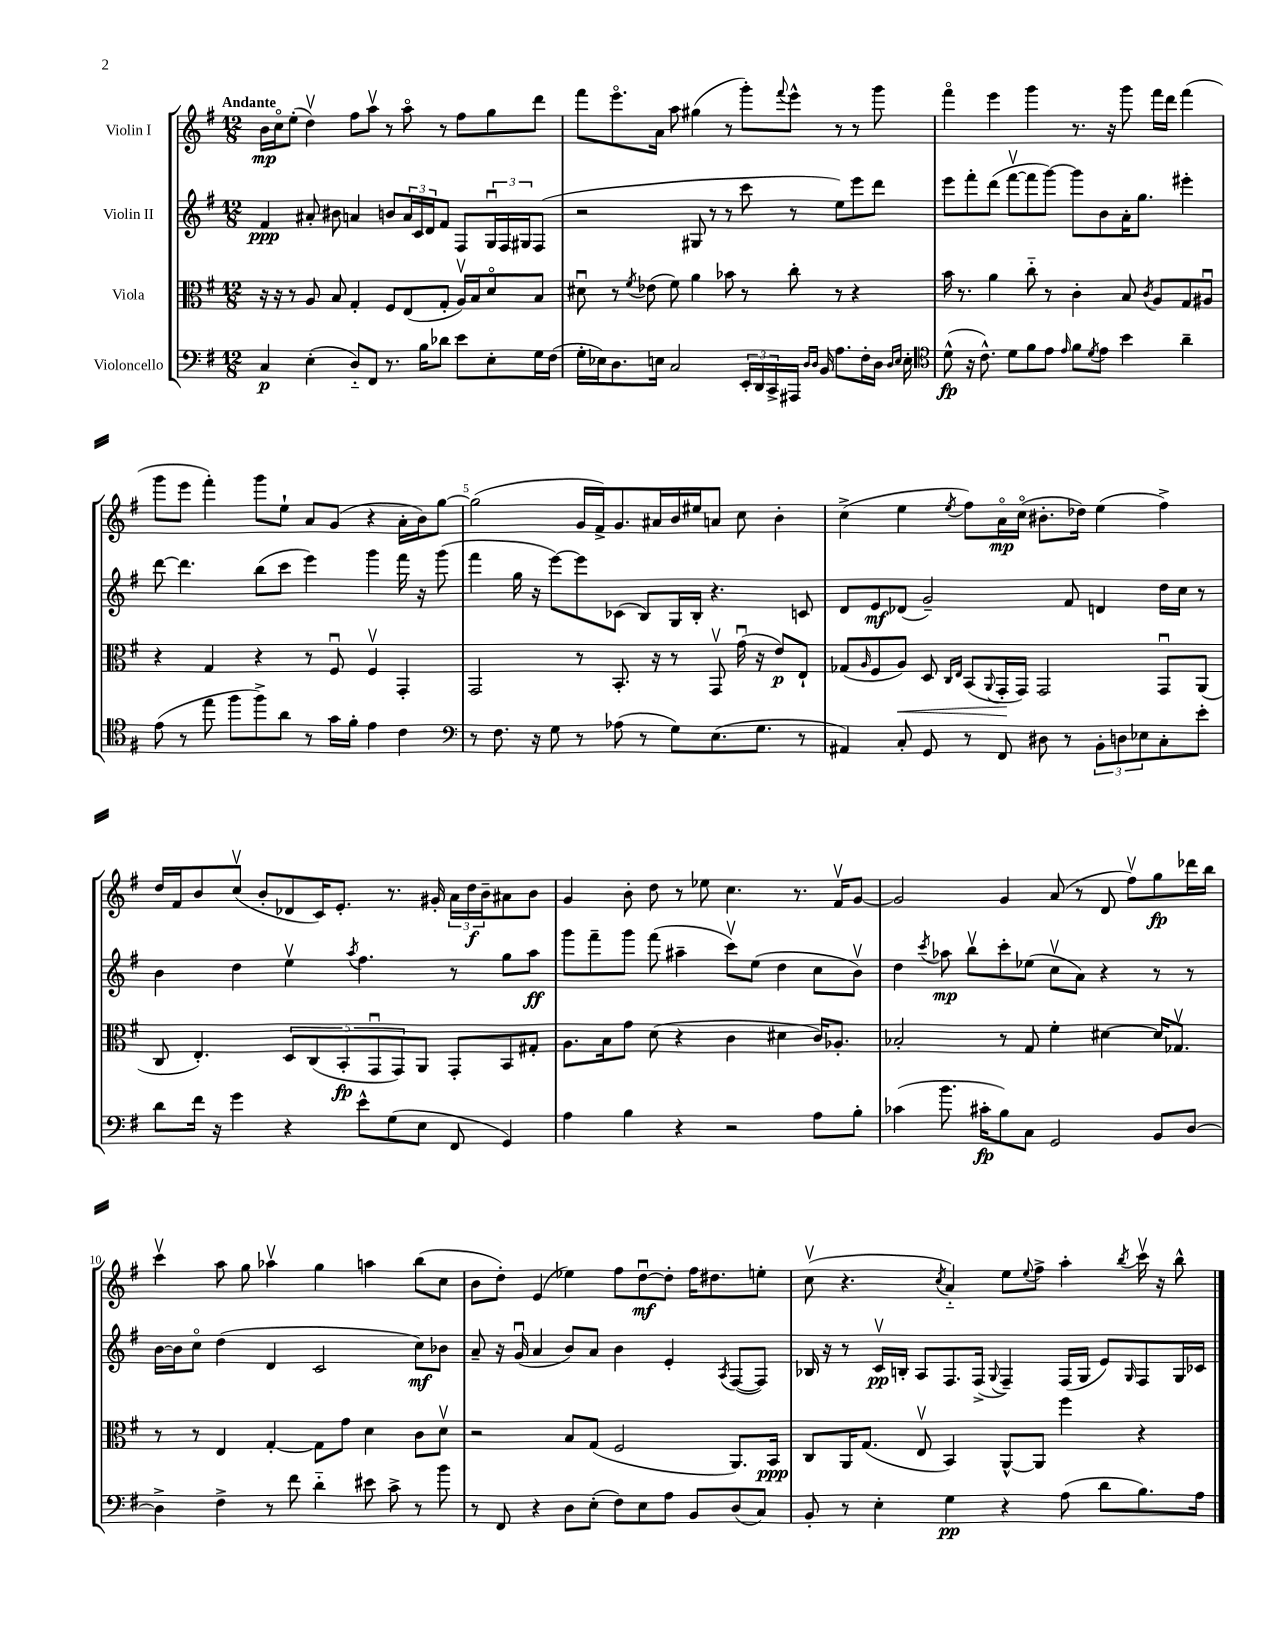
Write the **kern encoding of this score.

**kern	**dynam	**kern	**dynam	**kern	**dynam	**kern	**dynam
*part4	*part4	*part3	*part3	*part2	*part2	*part1	*part1
*staff4	*staff4	*staff3	*staff3	*staff2	*staff2	*staff1	*staff1
*I"Violoncello	*	*I"Viola	*	*I"Violin II	*	*I"Violin I	*
*clefF4	*	*clefC3	*	*clefG2	*	*clefG2	*
*k[f#]	*	*k[f#]	*	*k[f#]	*	*k[f#]	*
*M12/8	*	*M12/8	*	*M12/8	*	*M12/8	*
=1	=1	=1	=1	=1	=1	=1	=1
!	!	!	!	!	!	!LO:TX:a:B:t=Andante	!
4C/	p	16r	.	4f#/	ppp	16b\LL	mp
.	.	16r	.	.	.	16cc\J	.
.	.	8r	.	.	.	(8ee'\J	.
(4E'\	.	8A/	.	8a#X'/	.	4ddv\)	.
.	.	8B/	.	8b#X\	.	.	.
8D/L)	.	4G'/	.	4an/	.	8ff#\L	.
8FF#/J	.	.	.	.	.	8aav\J	.
8.r	.	8F#/L	.	8bn/L	.	8r	.
.	.	(8E/	.	24a/L	.	8aa\	.
.	.	.	.	24c/	.	.	.
16B\KL	.	.	.	.	.	.	.
.	.	.	.	24d/J	.	.	.
8d-X\J	.	8G'/J	.	8f#/J	.	8r	.
8e\L	.	16Av/LL)	.	8F#/L	.	8ff#\L	.
.	.	16B/J	.	.	.	.	.
8E'\	.	8d/	.	24Gu/L	.	8gg\	.
.	.	.	.	24F#/	.	.	.
.	.	.	.	24G#X/J	.	.	.
16G\L	.	8B/J	.	(8F#/J	.	8ddd\J	.
(16F#\JJ	.	.	.	.	.	.	.
=2	=2	=2	=2	=2	=2	=2	=2
16G'\LL	.	8d#Xu\	.	2r	.	8fff#\L	.
16E-X\J)	.	.	.	.	.	.	.
8.D\	.	8r	.	.	.	8.eee\	.
.	.	8qf#/	.	.	.	.	.
.	.	(8e-X\	.	.	.	.	.
16En\Jk	.	.	.	.	.	16a\Jk	.
2C/	.	8f#\)	.	.	.	8aa\	.
.	.	4a\	.	8G#X/	.	(4gg#X\	.
.	.	.	.	8r	.	.	.
.	.	8b-X\	.	8r	.	8r	.
24EE'/LL	.	8r	.	8ccc\	.	8ggg'\L)	.
24DD/	.	.	.	.	.	.	.
24CC^/	.	.	.	.	.	.	.
.	.	.	.	.	.	8qqfff#/	.
16AAA#X/JJ	.	8cc'\	.	8r	.	8eee^^\J	.
16qqD/LL	.	.	.	.	.	.	.
16qqD/JJ	.	.	.	.	.	.	.
16BB/	.	.	.	.	.	.	.
8.A\L	.	8r	.	8ee\L)	.	8r	.
.	.	4r	.	8eee\	.	8r	.
16F#'\L	.	.	.	.	.	.	.
16D\JJ	.	.	.	8ddd\J	.	8ggg\	.
16qqD/LL	.	.	.	.	.	.	.
16qqE/JJ	.	.	.	.	.	.	.
16E'\	.	.	.	.	.	.	.
=3	=3	=3	=3	=3	=3	=3	=3
*clefC4	*	*	*	*	*	*	*
(8d^^\	fp	16b\	.	8eee\L	.	4fff#\	.
.	.	8.r	.	.	.	.	.
16r	.	.	.	8fff#'\	.	.	.
8.c^^\)	.	.	.	.	.	.	.
.	.	4a\	.	(8ddd\J	.	4eee\	.
8d\L	.	.	.	[8fff#v\L	.	.	.
8f#\	.	8cc\	.	8fff#\]	.	4ggg\	.
8e\J	.	8r	.	[8ggg\J)	.	.	.
16qqe/	.	.	.	.	.	.	.
8f#\L	.	4c'\	.	8ggg\L]	.	8.r	.
8qd/	.	.	.	.	.	.	.
8e\J	.	.	.	8b\	.	.	.
.	.	.	.	.	.	16r	.
4b\	.	8B/	.	16a'\K	.	8ggg\	.
.	.	.	.	8.gg\J	.	.	.
.	.	8qc/	.	.	.	.	.
.	.	8A/L	.	.	.	16fff#\LL	.
.	.	.	.	.	.	16ddd\JJ	.
4a~\	.	8G/	.	4eee#X'\	.	(4fff#\	.
.	.	8A#Xu/J	.	.	.	.	.
!!LO:LB:g=z
=4	=4	=4	=4	=4	=4	=4	=4
(8e\	.	4r	.	[8ddd\	.	8ggg\L	.
8r	.	.	.	4.ddd\]	.	8eee\J	.
8ee\	.	4G/	.	.	.	4fff#'\)	.
8ff#\L	.	.	.	.	.	.	.
8ff#^\)	.	4r	.	(8bb\L	.	8ggg\L	.
8a\J	.	.	.	8ccc\J	.	8ee`\J	.
8r	.	8r	.	4eee\)	.	8a/L	.
16g\LL	.	8F#u/	.	.	.	(8g/J	.
16f#'\JJ	.	.	.	.	.	.	.
4e\	.	4F#v/	.	4ggg\	.	4r	.
4c\	.	4GG'/	.	16fff#\	.	16a'\LL	.
.	.	.	.	16r	.	16b\J)	.
.	.	.	.	(8ggg\	.	[8gg\J	.
=5	=5	=5	=5	=5	=5	=5	=5
*clefF4	*	*	*	*	*	*	*
8r	.	2GG/	.	4fff#\	.	(2gg\]	.
8.F#\	.	.	.	.	.	.	.
.	.	.	.	16gg\	.	.	.
16r	.	.	.	16r	.	.	.
8G\	.	.	.	[8eee\L)	.	.	.
8r	.	8r	.	8eee\]	.	16g/LL	.
.	.	.	.	.	.	16f#^/J)	.
(8A-X\	.	8.BB'/	.	(8c-X\J	.	8.g/	.
8r	.	.	.	8B/L)	.	.	.
.	.	16r	.	.	.	16a#X/L	.
8G\L)	.	8r	.	16G/L	.	16b/	.
.	.	.	.	16B'/JJ	.	16ee#X/J	.
(8.E\	.	8GGv/	.	4.r	.	8an/J	.
.	.	(16gu\	.	.	.	8cc\	.
8.G\J	.	16r	.	.	.	.	.
.	.	8e/L)	p	.	.	4b'\	.
8r	.	8E`/J	.	8cn/	.	.	.
=6	=6	=6	=6	=6	=6	=6	=6
4AA#X/)	.	(8G-X/L	.	8d/L	.	(4cc^\	.
.	.	16qqA/	.	.	.	.	.
.	.	8F#/	.	8e/	mf	.	.
!	!	!	!LO:HP:b	!	!	!	!
8C'/	.	8A/J)	<	(8d-X/J	.	4ee\	.
8GG/	.	8D/	.	2g~/)	.	.	.
.	.	16qqC/LL	.	.	.	.	.
.	.	16qqE/JJ	.	.	.	8qee/	.
8r	.	(8BB/L	.	.	.	8ff#\L)	.
.	.	8qqAA/	.	.	.	.	.
8FF#/	.	16GG'/L	.	.	.	16a\L	mp
.	.	16GG/JJ)	[	.	.	(16cc\JJ	.
8D#X\	.	2GG/	.	.	.	8.b#X'\L	.
8r	.	.	.	8f#/	.	.	.
.	.	.	.	.	.	16dd-X\Jk)	.
12BB'\L	.	.	.	4dn/	.	(4ee\	.
12Dn\	.	.	.	.	.	.	.
12E-X\	.	.	.	.	.	.	.
8C'\	.	8GGu/L	.	16dd\LL	.	4ff#^\)	.
.	.	.	.	16cc\JJ	.	.	.
8e'\J	.	(8AA/J	.	8r	.	.	.
!!LO:LB:g=z
=7	=7	=7	=7	=7	=7	=7	=7
8d\L	.	8C/	.	4b\	.	16dd/LL	.
.	.	.	.	.	.	16f#/J	.
16f#\Jk	.	4.E'/)	.	.	.	8b/	.
16r	.	.	.	.	.	.	.
4g\	.	.	.	4dd\	.	(8ccv/J	.
.	.	.	.	.	.	8b'/L	.
4r	.	10D/L	.	4eev\	.	8d-X/	.
.	.	(10C/	.	.	.	.	.
.	.	.	.	.	.	16c/K)	.
.	.	.	.	.	.	8.e'/J	.
.	.	10BB'/	fp	.	.	.	.
.	.	.	.	8qaa/	.	.	.
8e^^\L	.	.	.	4.ff#\	.	.	.
.	.	10GGu/	.	.	.	.	.
(8G\	.	.	.	.	.	8.r	.
.	.	10GG/)	.	.	.	.	.
8E\J	.	8AA/J	.	.	.	.	.
.	.	.	.	.	.	16g#X'/	.
8FF#/	.	8GG'/L	.	8r	.	24a\LL	.
.	.	.	.	.	.	24dd\	f
.	.	.	.	.	.	24b~\J	.
4GG/)	.	8BB/	.	8gg\L	.	8a#X\	.
.	.	8G#X'/J	.	8aa\J	ff	8b\J	.
=8	=8	=8	=8	=8	=8	=8	=8
4A\	.	8.A\L	.	8ggg\L	.	4g/	.
.	.	.	.	8fff#~\	.	.	.
.	.	16B\k	.	.	.	.	.
4B\	.	8g\J	.	8ggg\J	.	8b'\	.
.	.	(8d\	.	(8fff#\	.	8dd\	.
4r	.	4r	.	4aa#X~\	.	8r	.
.	.	.	.	.	.	8ee-X\	.
2r	.	4c\	.	8cccv\L)	.	4.cc\	.
.	.	.	.	(8ee\J	.	.	.
.	.	4d#X\	.	4dd\	.	.	.
.	.	.	.	.	.	8.r	.
8A\L	.	16c/KL)	.	8cc\L	.	.	.
.	.	8.A-X'/J	.	.	.	16f#v/KL	.
8B'\J	.	.	.	8bv\J)	.	[8g/J	.
=9	=9	=9	=9	=9	=9	=9	=9
(4c-X\	.	2B-X'/	.	4dd\	.	2g/]	.
.	.	.	.	8qccc/	.	.	.
8.b\	.	.	.	8aa-X\	mp	.	.
.	.	.	.	8bbv\L	.	.	.
16c#X'\KL	fp	.	.	.	.	.	.
8B\)	.	8r	.	8ccc'\	.	4g/	.
8C\J	.	8G/	.	(8ee-X\J	.	.	.
2GG/	.	4f#'\	.	8ccv\L	.	(8a/	.
.	.	.	.	8a\J)	.	8r	.
.	.	[4d#X\	.	4r	.	8d/	.
.	.	.	.	.	.	8ff#v\L)	.
8BB/L	.	16d#/KL]	.	8r	.	8gg\	fp
.	.	8.G-Xv/J	.	.	.	.	.
[8D/J	.	.	.	8r	.	16ddd-X\L	.
.	.	.	.	.	.	16bb\JJ	.
!!LO:LB:g=z
=10	=10	=10	=10	=10	=10	=10	=10
4D^\]	.	8r	.	[16b\LL	.	4cccv\	.
.	.	.	.	16b\J]	.	.	.
.	.	8r	.	8cc\J	.	.	.
4F#^\	.	4E/	.	(4dd\	.	8aa\	.
.	.	.	.	.	.	8gg\	.
8r	.	[4G'/	.	4d/	.	4aa-Xv\	.
8f#\	.	.	.	.	.	.	.
4d\	.	8G\L]	.	2c/	.	4gg\	.
.	.	8g\J	.	.	.	.	.
8e#X\	.	4d\	.	.	.	4aan\	.
8c^\	.	.	.	.	.	.	.
8r	.	8c\L	.	8cc\L)	mf	(8bb\L	.
8b\	.	8dv\J	.	8b-X\J	.	8cc\J	.
=11	=11	=11	=11	=11	=11	=11	=11
8r	.	2r	.	8a~/	.	8b\L	.
8FF#/	.	.	.	16r	.	8dd'\J)	.
.	.	.	.	(16gu/	.	.	.
4r	.	.	.	4a/	.	(4e/	.
8D\L	.	8B/L	.	8b/L)	.	4ee-X\)	.
(8E'\J	.	(8G/J	.	8a/J	.	.	.
8F#\L)	.	2F#/	.	4b\	.	8ff#\L	.
8E\	.	.	.	.	.	[8ddu\	mf
8A\J	.	.	.	4e'/	.	8dd'\J]	.
8BB/L	.	.	.	.	.	16ff#\KL	.
.	.	.	.	.	.	8.dd#X\	.
.	.	.	.	8qA/	.	.	.
(8D/	.	8.AA/L)	.	([8F#/L	.	.	.
8C/J)	.	.	.	8F#/J])	.	8een'\J	.
.	.	16BB/Jk	ppp	.	.	.	.
=12	=12	=12	=12	=12	=12	=12	=12
8BB'/	.	8C/L	.	16B-X/	.	(8ccv\	.
.	.	.	.	16r	.	.	.
8r	.	16AA/K	.	8r	.	4.r	.
.	.	(8.G/J	.	.	.	.	.
4E'\	.	.	.	16cv/LL	pp	.	.
.	.	.	.	16Bn'/JJ	.	.	.
.	.	8Ev/	.	8A/L	.	.	.
.	.	.	.	.	.	8qcc/	.
4G\	pp	4BB/)	.	8.F#/	.	4a/)	.
.	.	.	.	(16F#^/Jk	.	.	.
.	.	.	.	8qqG/	.	.	.
4r	.	[8AA^^/L	.	4F#~/)	.	8ee\L	.
.	.	.	.	.	.	8qqee/	.
.	.	8AA/J]	.	.	.	8ff#^\J	.
(8A\	.	4ff#\	.	(16F#/LL	.	4aa'\	.
.	.	.	.	16G/JJ	.	.	.
8d\L	.	.	.	8e/L)	.	.	.
.	.	.	.	16qqG/	.	8qbb/	.
8.B\)	.	4r	.	8F#/	.	16cccv\	.
.	.	.	.	.	.	16r	.
.	.	.	.	16G/L	.	8bb^^\	.
16A\Jk	.	.	.	16c-X/JJ	.	.	.
==	==	==	==	==	==	==	==
*-	*-	*-	*-	*-	*-	*-	*-
